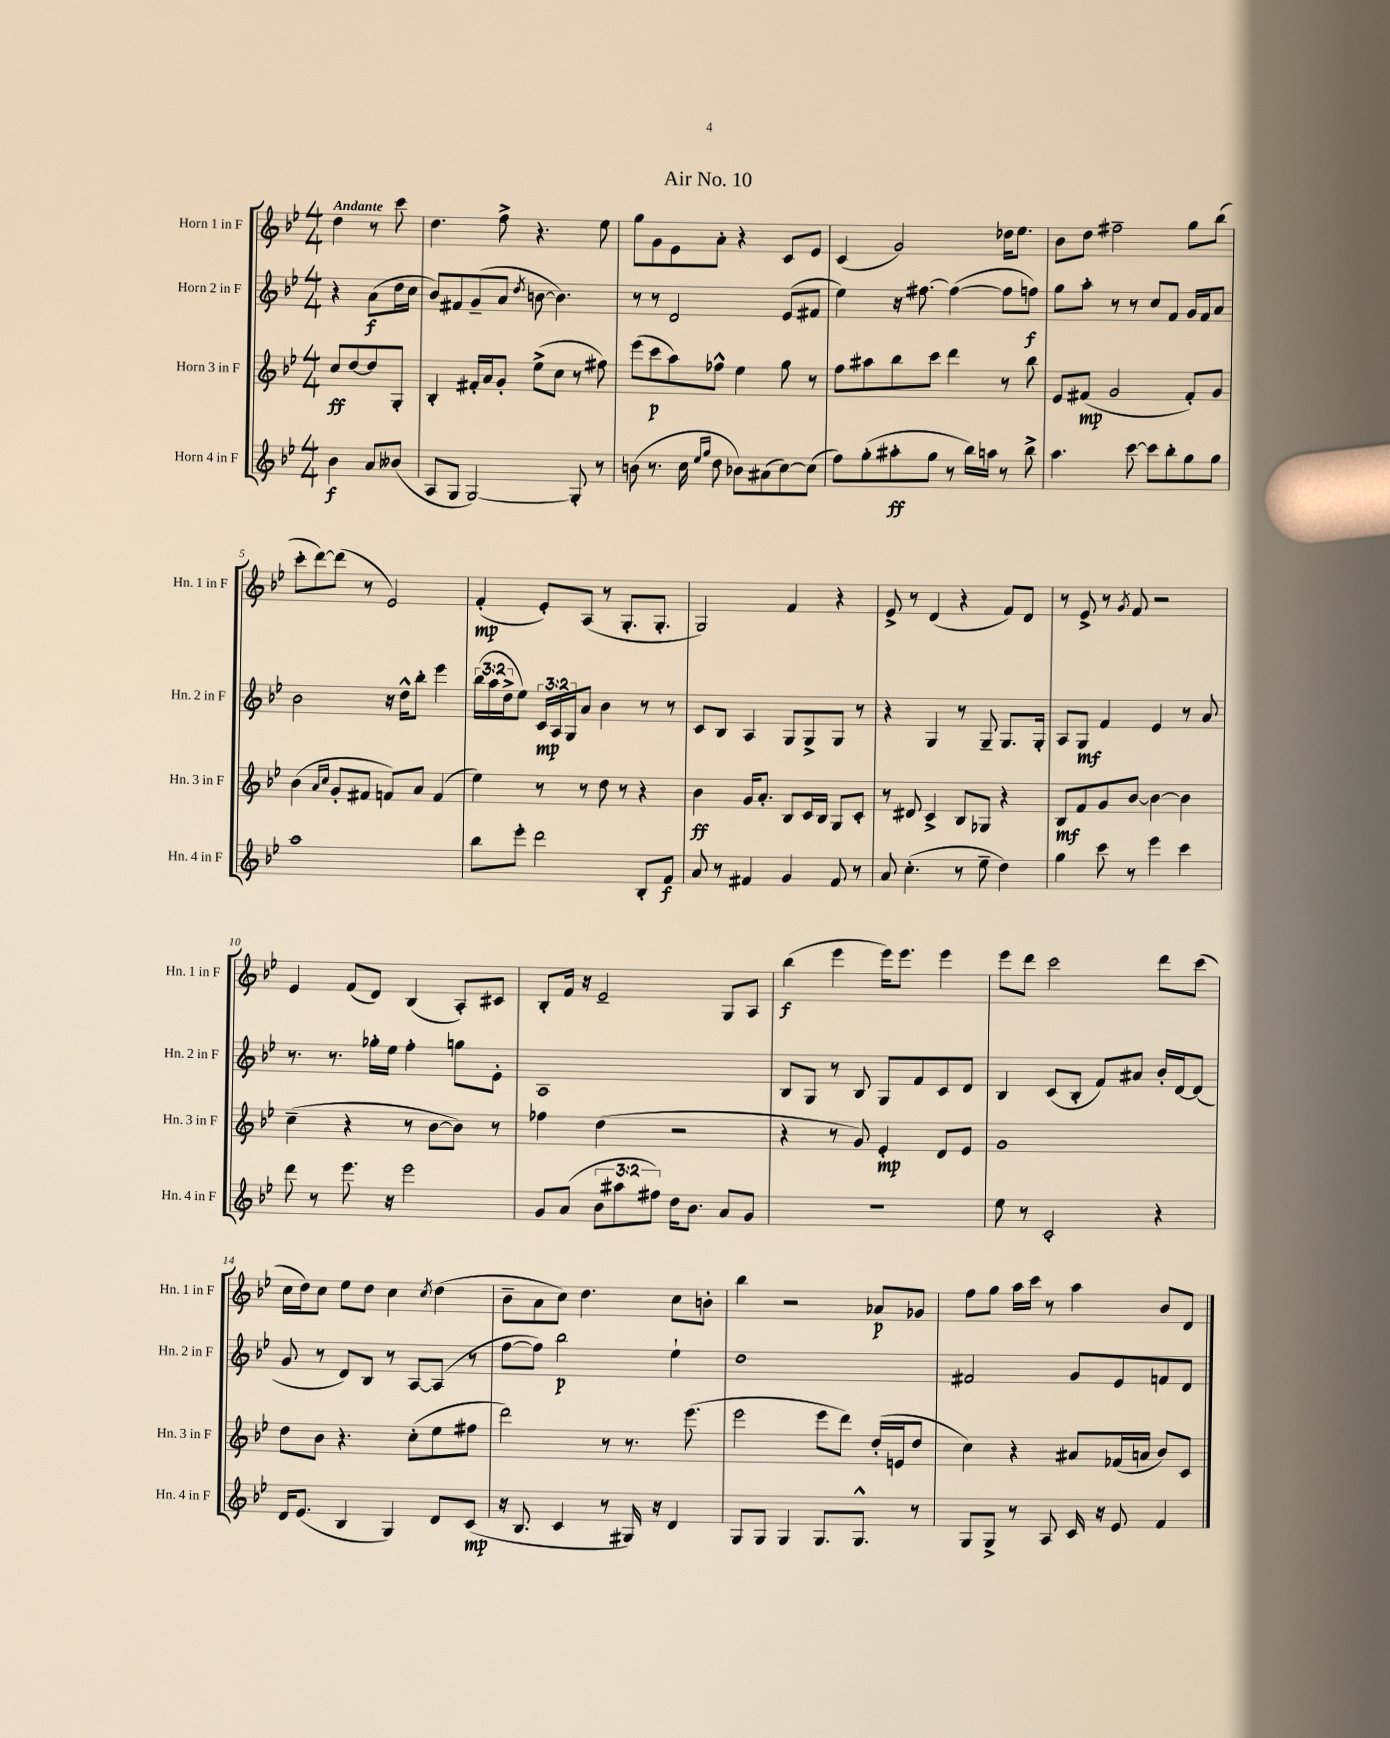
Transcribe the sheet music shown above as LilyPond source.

\header { title = "Air No. 10" }
<<
\new StaffGroup <<
\new Staff = "s0" \with { instrumentName = "Horn 1 in F" shortInstrumentName = "Hn. 1 in F" } {
    \clef treble \key bes \major \numericTimeSignature \time 4/4 \partial 2 \tempo "Andante"
    d''4 r8 c'''8 |
    d''4. f''8-> r4. ees''8 |
    g''8 g'8 ees'8 a'8-. r4 c'8 ees'8 |
    c'4( g'2) des''16 ees''8. |
    bes'8 d''8 fis''2-- g''8 bes''8( |
    c'''8-. d'''8~) d'''8( r8 ees'2) |
    f'4-.\mp( ees'8-.) a8( r8 g8.-. g8.-. |
    g2) f'4 r4 |
    ees'8-> r8 d'4( r4 f'8) d'8 |
    r8 ees'8-> r8 \acciaccatura { g'8 } f'8 r2 |
    ees'4 f'8( d'8) bes4( a8-.) cis'8 |
    bes8-. f'16 r16 ees'2-- g8 a8 |
    bes''4\f( ees'''4 ees'''16) ees'''8. ees'''4 |
    ees'''8 d'''8 c'''2 d'''8 c'''8( |
    c''16 d''16) c''8 ees''8 d''8 c''4 \acciaccatura { c''8 } d''4( |
    bes'8-- a'8 c''8) d''4. c''8 b'8-. |
    bes''4 r2 aes'8\p ges'8 |
    f''8 g''8 a''16 c'''16 r8 a''4 bes'8 d'8 \bar "|." |
}
\new Staff = "s1" \with { instrumentName = "Horn 2 in F" shortInstrumentName = "Hn. 2 in F" } {
    \clef treble \key bes \major \numericTimeSignature \time 4/4 \override Staff.TupletNumber.text = #tuplet-number::calc-fraction-text \partial 2
    r4 a'8\f( d''16 c''16 |
    bes'8) fis'8 g'8--( a'8 \acciaccatura { d''8 } b'8~ b'4.) |
    r8 r8 d'2 ees'8( fis'8 |
    ees''4) r16 fis''8.~ fis''4~( fis''8 f''8\f) |
    g''8 a''8-. r8 r8 c''8 f'8 g'16 f'16 a'8 |
    bes'2 r16 d''16-^ bes''8-. ees'''4 |
    \tuplet 3/2 { bes''16( a''16 d''16-> } ees''8) \tuplet 3/2 { c'16\mp a16 g16 } a'8 bes'4 r8 r8 |
    c'8 bes8 a4 g8 g8-> g8 r8 |
    r4 g4 r8 g8-- g8. g16-. |
    a8 g8\mf f'4 ees'4 r8 a'8 |
    r8. r8. ges''16-. ees''16 f''4-. g''8 ees'8-. |
    a1 |
    bes8 g8 r8 bes8 g8 f'8 c'8 d'8 |
    bes4 c'8( bes8-. f'8) ais'8 bes'16-. d'16~ d'8( |
    g'8 r8 d'8) bes8 r8 a8~ a8( r8 |
    f''8~ f''8) bes''2\p ees''4-! |
    d''1 |
    fis'2 g'8 ees'8 f'8 d'8 \bar "|." |
}
\new Staff = "s2" \with { instrumentName = "Horn 3 in F" shortInstrumentName = "Hn. 3 in F" } {
    \clef treble \key bes \major \numericTimeSignature \time 4/4 \partial 2
    c''8\ff d''8~ d''8 g8-. |
    bes4-. fis'16-. a'16 g'8-. ees''8->( c''8 r8 fis''8) |
    ees'''8( c'''8\p a''8) fes''8-^ ees''4 g''8 r8 |
    f''8 ais''8 bes''8 c'''8 d'''4 r8 bes''8 |
    ees'8 fis'8\mp( g'2 fis'8-.) g'8 |
    bes'4( \grace { a'16 c''16 } g'8-. fis'8 f'8) a'8 f'4( |
    ees''4) r8 r8 d''8 r8 r4 |
    bes'4\ff g'16 a'8.-. bes8 c'16 bes16 g8 c'8-. |
    r8 dis'8 c'4-> bes8 ges8 r4 |
    bes8\mf f'8 g'8 bes'8~ bes'4~ bes'4 |
    c''4--( r4 r8 bes'8~ bes'8) r8 |
    fes''4 d''4( r2 |
    r4 r8 g'8) ees'4-.\mp d'8 ees'8 |
    g'1 |
    d''8 bes'8 r4. c''8-.( ees''8 fis''8 |
    d'''2) r8 r8. ees'''8.( |
    ees'''2 ees'''8 d'''8) d''16-.( e'16 d''8 |
    c''4) r4 ais'8 fes'16( a'16 bes'8) c'8 \bar "|." |
}
\new Staff = "s3" \with { instrumentName = "Horn 4 in F" shortInstrumentName = "Hn. 4 in F" } {
    \clef treble \key bes \major \numericTimeSignature \time 4/4 \override Staff.TupletNumber.text = #tuplet-number::calc-fraction-text \partial 2
    bes'4\f a'8 beses'8( |
    a8 g8 g2~) g8-. r8 |
    b'8( r8. c''16 \grace { ees''16 g''16 } d''8 bes'8) ais'8( c''8~) c''8( |
    f''8) g''8-.( ais''8-.\ff g''8 r8 bes''16) a''16 r8 bes''8-> |
    a''4. c'''8~ c'''8 bes''8-. g''8 g''8 |
    a''1 |
    bes''8 ees'''8-. d'''2 bes8-. f'8\f |
    a'8 r8 fis'4 g'4 fis'8 r8 |
    a'8 c''4.-.( r8 ees''8-- d''4) |
    g''4 c'''8 r8 ees'''4 c'''4 |
    d'''8 r8 ees'''8. r16 ees'''2 |
    g'8 a'8( \tuplet 3/2 { bes'8 ais''8 fis''8) } d''16 bes'8. a'8 g'8 |
    R1 |
    ees''8 r8 c'2-. r4 |
    d'16 ees'8.( bes4 g4) d'8 c'8\mp( |
    r16 bes8. c'4 r8 gis16) r16 d'4 |
    g8 g8 g4 g8. g8.-^ r8 |
    g8 g8-> r8 a8 c'16 r16 ees'8 f'4 \bar "|." |
}
>>
>>
